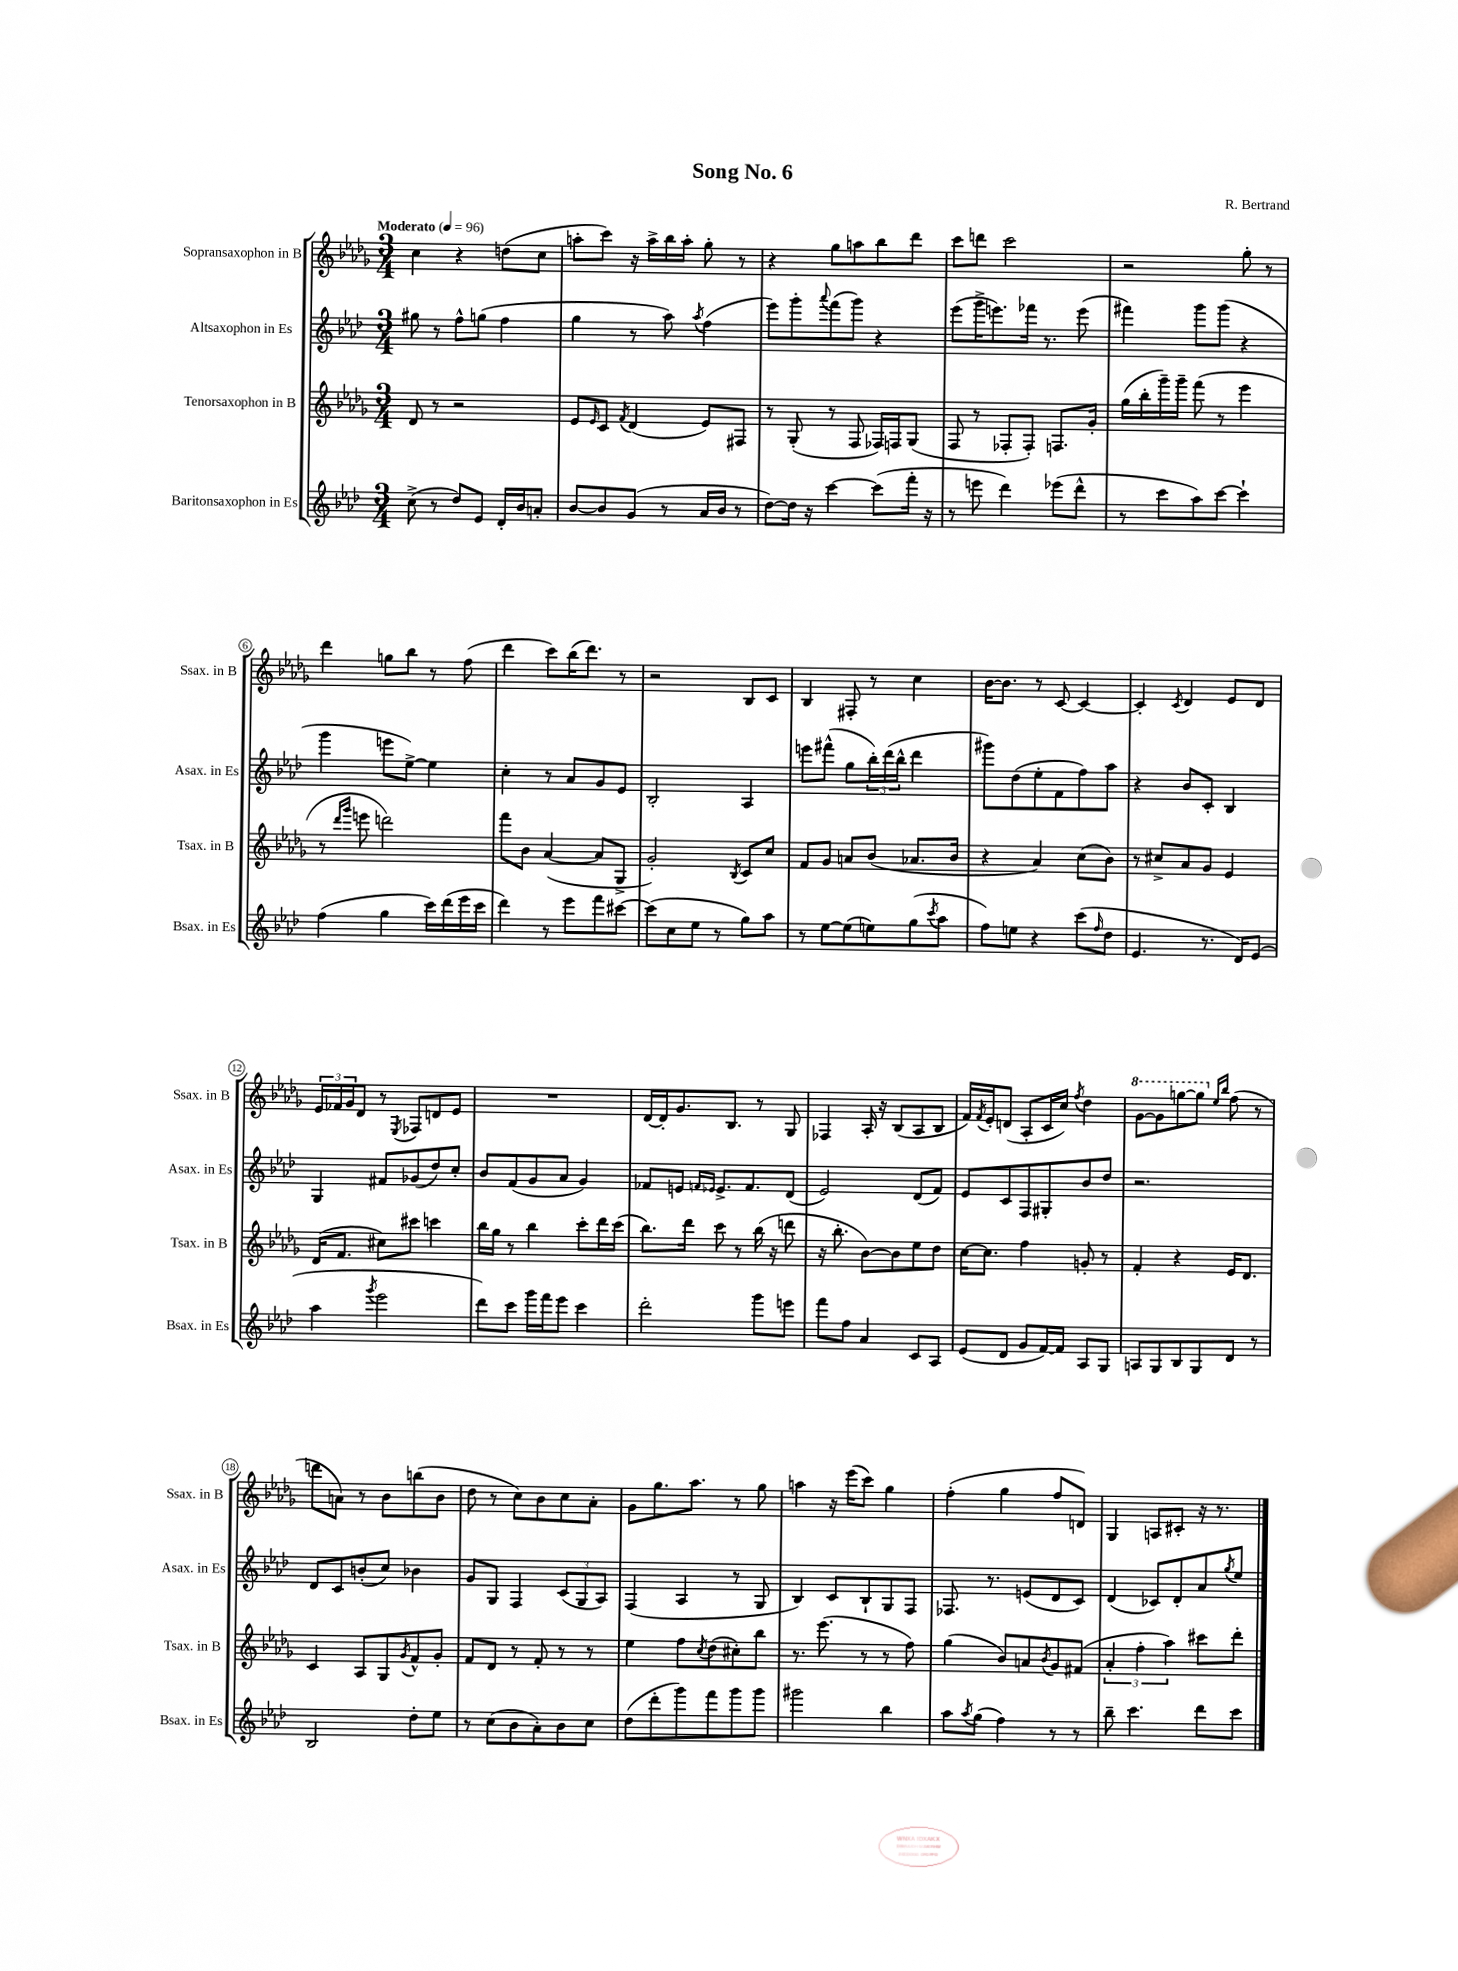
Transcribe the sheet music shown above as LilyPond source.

\header { title = "Song No. 6" composer = "R. Bertrand" }
<<
\new StaffGroup <<
\new Staff = "s0" \with { instrumentName = "Sopransaxophon in B" shortInstrumentName = "Ssax. in B" } {
    \clef treble \key des \major \numericTimeSignature \time 3/4 \tempo "Moderato" 4 = 96
    c''4 r4 d''8( c''8 |
    a''8-. c'''8) r16 a''16-> bes''16 a''16-. ges''8-. r8 |
    r4 ges''8 a''8 bes''8 des'''8 |
    c'''8 d'''8 c'''2 |
    r2 ges''8-. r8 |
    des'''4 g''8 bes''8 r8 f''8( |
    des'''4 c'''8) bes''16( des'''8.) r8 |
    r2 bes8 c'8 |
    bes4 fis8-. r8 c''4 |
    bes'16~ bes'8. r8 c'8~ c'4~ |
    c'4-. \acciaccatura { c'8 } des'4 ees'8 des'8 |
    \tuplet 3/2 { ees'16 fes'16 ges'16 } des'8 r8 \acciaccatura { ees8 } fes8 d'8 ees'8 |
    R2. |
    des'16~ des'16-. ges'8. bes8. r8 ges8 |
    fes4 aes16-. r16 bes8( aes8 bes8 |
    f'16) \acciaccatura { f'8 } ees'16-. d'8( aes8-. c'16 c''16) \acciaccatura { f''8 } des''4 |
    \ottava #1 ges''8~ ges''8 g'''8~ g'''8 \ottava #0 \grace { ees''16 bes''16 } f''8( r8 |
    d'''8 a'8) r8 bes'8 b''8( bes'8 |
    des''8 r8 c''8) bes'8 c''8 aes'8-. |
    ges'8 ges''8. aes''8. r8 ges''8 |
    a''4 r16 ees'''16( c'''8) ges''4 |
    f''4-.( ges''4 f''8 d'8) |
    ges4 a8 cis'8-. r16 r8. \bar "|." |
}
\new Staff = "s1" \with { instrumentName = "Altsaxophon in Es" shortInstrumentName = "Asax. in Es" } {
    \clef treble \key aes \major \numericTimeSignature \time 3/4
    gis''8 r8 f''8-^ g''8( f''4 |
    g''4 r8 aes''8) \acciaccatura { aes''8 } f''4( |
    ees'''8) g'''8-. \appoggiatura { aes'''8 } f'''8( g'''8) r4 |
    ees'''8( g'''16-> e'''8.) fes'''16 r8. e'''8( |
    fis'''4) g'''8 g'''8( r4 |
    g'''4 e'''8 ees''8~->) ees''4 |
    c''4-. r8 aes'8 g'8 ees'8 |
    bes2-. aes4 |
    e'''8 fis'''8-^( g''8 \tuplet 3/2 { bes''16-.) des'''16( bes''16-^ } des'''4 |
    gis'''8) des''8( ees''8-. f'8 f''8) aes''8 |
    r4 bes'8 c'8-. bes4 |
    g4 fis'8 ges'8( des''8) c''8-. |
    bes'8 f'8( g'8 aes'8 g'4) |
    fes'8 e'8 \grace { f'16 ees'16 } ees'8.-> f'8. des'8( |
    ees'2) des'8( f'8) |
    ees'8 c'8 f8 gis8-. bes'8 des''8 |
    r2. |
    des'8 c'8 b'8-.( c''8) bes'4 |
    g'8 g8 f4 \tuplet 3/2 { c'8( g8 aes8) } |
    f4( aes4 r8 g8 |
    bes4) c'8 bes8-! g8 f8 |
    fes8. r8. e'8( des'8 c'8) |
    des'4( ces'8) des'8-. aes'8 \acciaccatura { g''8 } ees''8 \bar "|." |
}
\new Staff = "s2" \with { instrumentName = "Tenorsaxophon in B" shortInstrumentName = "Tsax. in B" } {
    \clef treble \key des \major \numericTimeSignature \time 3/4
    des'8 r8 r2 |
    ees'8 \grace { ees'16 } c'8 \acciaccatura { f'8 } des'4( ees'8) fis8 |
    r8 ges8-.( r8 f8 fes16) f16 ges8( |
    f8 r8 fes8-. fes8-.) f8. ges'16-. |
    ges''16( bes''16-. ges'''16--) ges'''16-- f'''8( r8 ees'''4 |
    r8 \grace { des'''16 ges'''16 } e'''8 d'''2) |
    f'''8 bes'8 aes'4~( aes'8 ges8-> |
    ges'2-.) \acciaccatura { bes8 } c'8 c''8 |
    f'8 ges'8 a'8 bes'8( aes'8. bes'16 |
    r4 aes'4) c''8( bes'8) |
    r8 cis''8-> aes'8 ges'8 ees'4 |
    des'16( f'8. cis''8) cis'''8 c'''4 |
    bes''16 ges''16 r8 bes''4 c'''8-. des'''16 c'''16( |
    bes''8.) des'''16 c'''8 r8 bes''16( r16 d'''8 |
    r16 bes''8.-. bes'8~) bes'8 ees''8 des''8 |
    c''16~ c''8. f''4 g'8-. r8 |
    f'4-. r4 ees'16 des'8. |
    c'4 aes8 ges8 \acciaccatura { ges'8 } f'8-^ ges'8-. |
    f'8 des'8 r8 f'8-. r8 r8 |
    ees''4 f''8 \acciaccatura { c''8 } des''8( cis''8-.) bes''8 |
    r8. ees'''8.( r8 r8 f''8) |
    ges''4( bes'8) a'8 \acciaccatura { bes'8 } ges'8 fis'8( |
    \tuplet 3/2 { aes'4-. f''4-. aes''4) } cis'''8 des'''8-. \bar "|." |
}
\new Staff = "s3" \with { instrumentName = "Baritonsaxophon in Es" shortInstrumentName = "Bsax. in Es" } {
    \clef treble \key aes \major \numericTimeSignature \time 3/4
    c''8->( r8 des''8) ees'8 des'16-. bes'16 a'8-. |
    bes'8~ bes'8 g'8( r8 aes'16 bes'16 r8 |
    des''8~) des''16 r16 c'''4~ c'''8( f'''16-. r16 |
    r8 e'''8 des'''4) ees'''8( des'''8-^ |
    r8 c'''8 aes''8) c'''8~ c'''4-! |
    f''4( g''4 c'''16) des'''16( ees'''16 c'''16 |
    des'''4) r8 ees'''8 f'''8 cis'''8~ |
    cis'''8( c''8 ees''8 r8 g''8) aes''8 |
    r8 ees''8~ ees''8( e''8) g''8( \acciaccatura { c'''8 } aes''8 |
    f''8) e''8 r4 c'''8( \grace { f''16 } des''8 |
    ees'4. r8. des'16) ees'8( |
    aes''4 \acciaccatura { g'''8 } ees'''2 |
    des'''8) c'''8 g'''16 f'''16 ees'''8 c'''4 |
    des'''2-. g'''8 e'''8 |
    f'''8 f''8 aes'4 c'8 aes8 |
    ees'8( des'8 g'8 f'16~) f'16 aes8 g8 |
    a8 g8 bes8 g8 des'8 r8 |
    bes2 des''8-. ees''8 |
    r8 c''8( bes'8 aes'8-.) bes'8 c''8 |
    des''8( des'''8-. g'''8) f'''8 g'''8 g'''8 |
    gis'''2 bes''4 |
    aes''8 \acciaccatura { aes''8 } g''8( f''4) r8 r8 |
    bes''8-- c'''4. des'''8 c'''8 \bar "|." |
}
>>
>>
\layout { \context { \Score \override BarNumber.stencil = #(make-stencil-circler 0.1 0.3 ly:text-interface::print) } }
